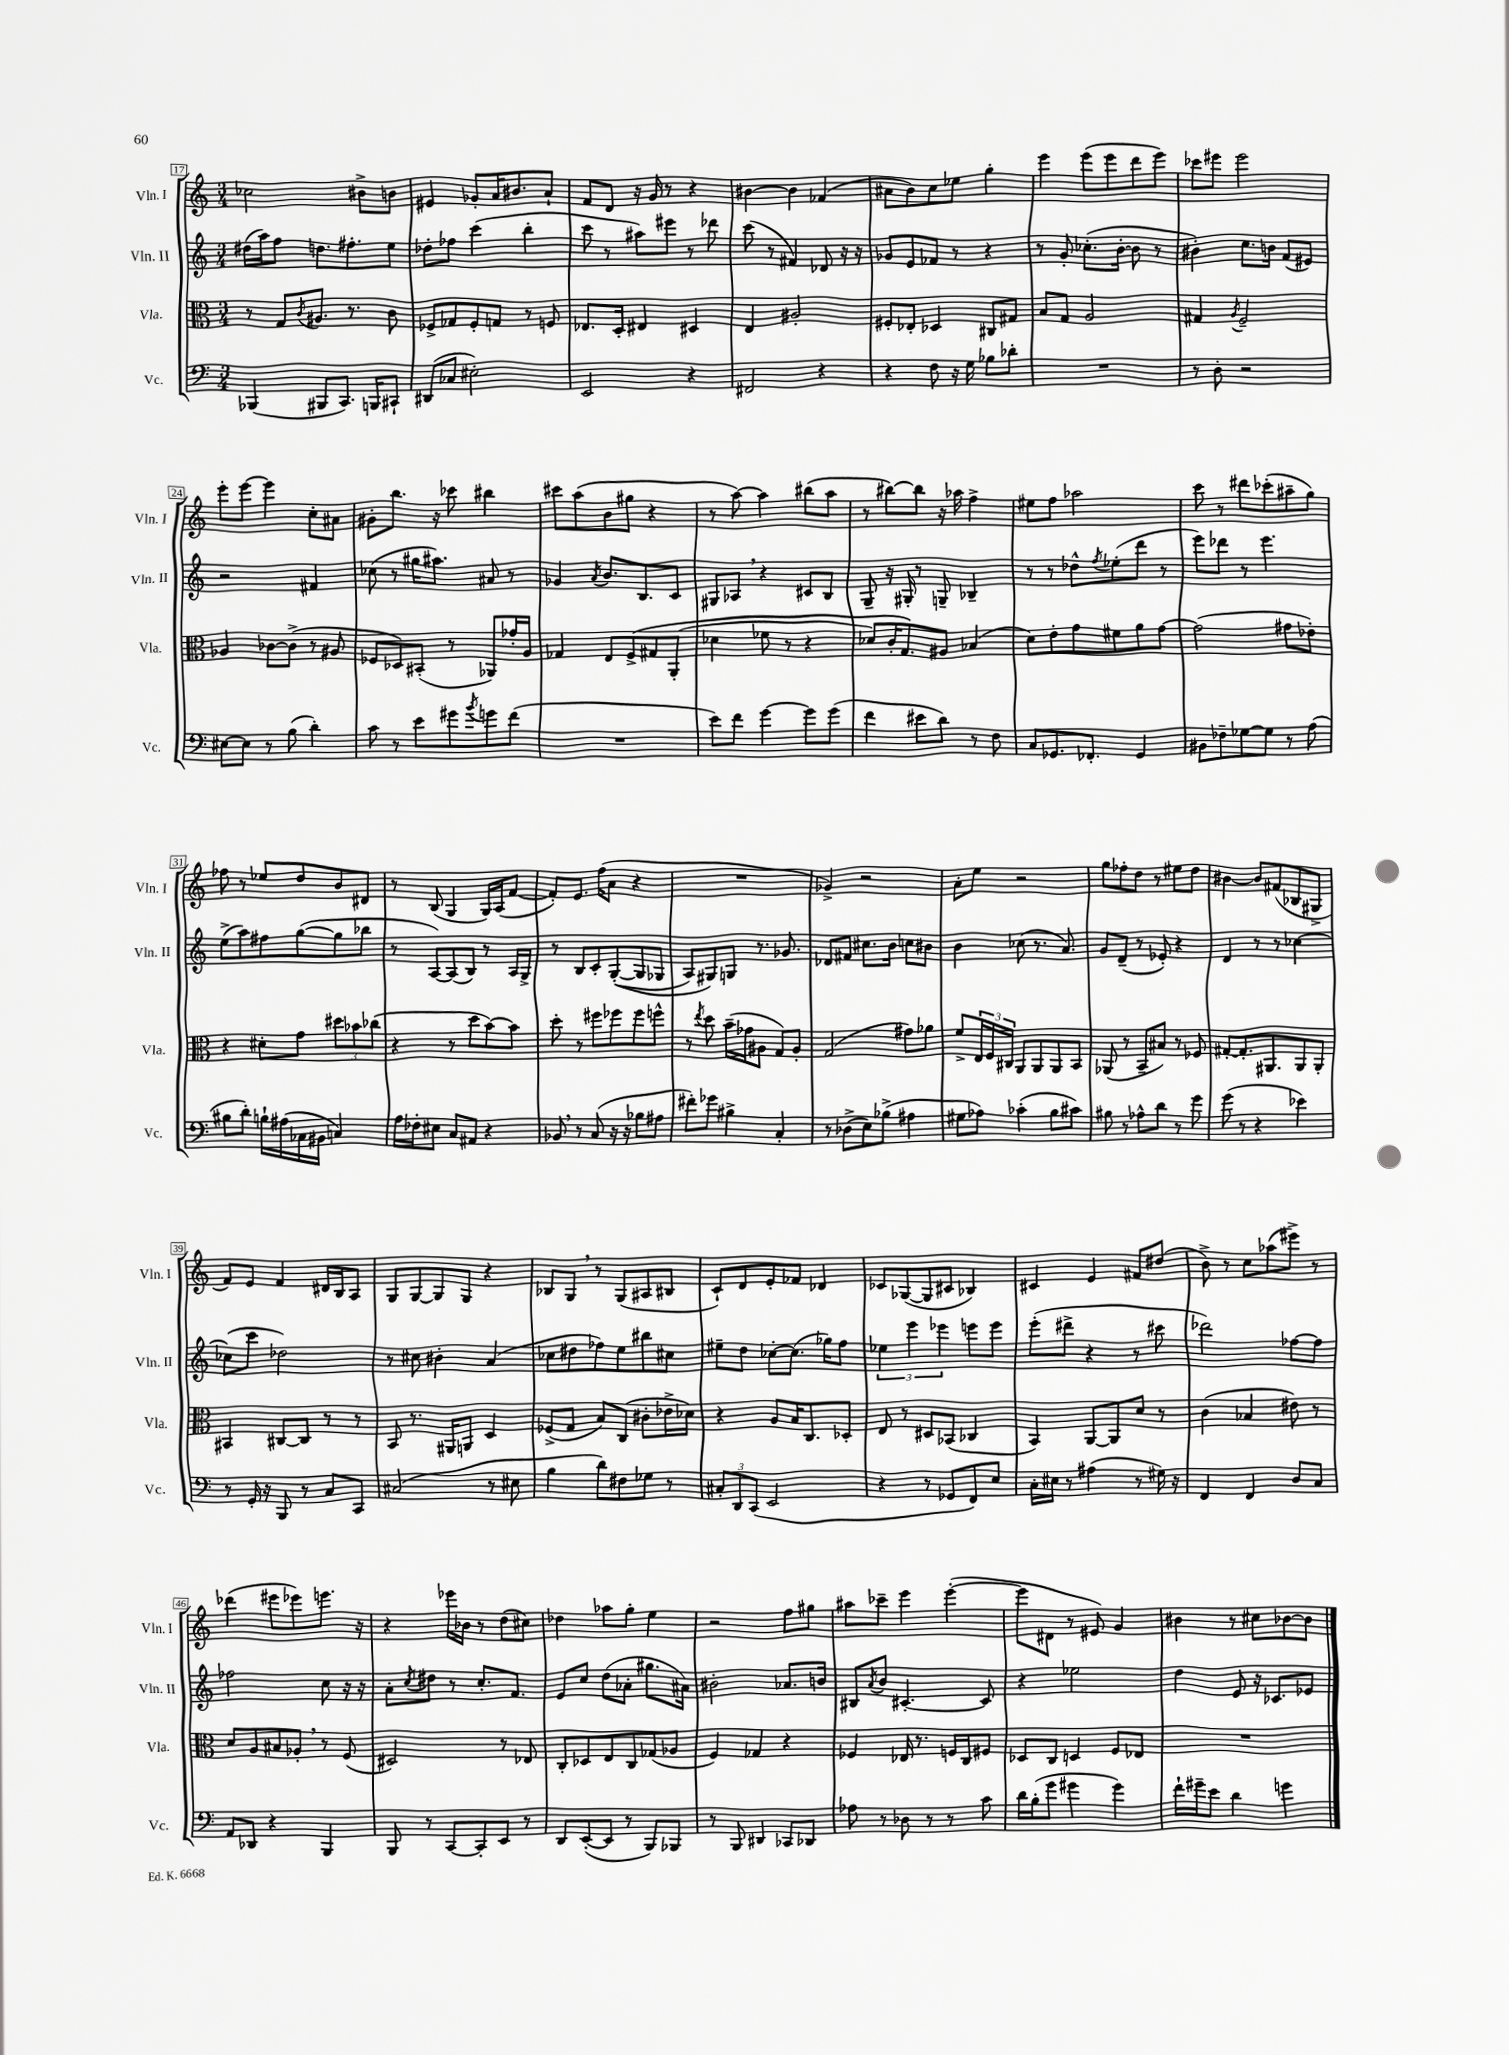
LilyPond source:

<<
\new StaffGroup <<
\new Staff = "s0" \with { instrumentName = "Vln. I" shortInstrumentName = "Vln. I" } {
    \clef treble \key c \major \numericTimeSignature \time 3/4
    ces''2 bis'8-> b'8 |
    eis'4 ges'8-. a'16 bis'8. a'8-! |
    f'8 d'8 r16 g'16 r8 r4 |
    bis'4~ bis'4 fes'4( |
    ais'8 b'8) c''8 ees''8 g''4-. |
    e'''4 e'''8( e'''8 d'''8 e'''8) |
    ces'''8 eis'''8 eis'''2 |
    e'''8-. e'''8~ e'''4 c''8-. ais'8 |
    gis'8-. b''8. r16 ces'''8 bis''4 |
    cis'''8 a''8( b'8 gis''8 r4 |
    r8 a''8~) a''4 bis''8( a''8 |
    r8 bis''8~) bis''8 r16 aes''16 f''4-> |
    eis''8 f''8 aes''2 |
    c'''8 r8 dis'''8 ces'''8-.( ais''8-- g''8) |
    fes''8 r8 ees''8 d''8 b'8 dis'8 |
    r8 b8( g4 g16) a16( f'8~ |
    f'8-.) e'8. f''16( a'8 r4 |
    R2. |
    ges'4->) r2 |
    a'8-. e''8 r2 |
    g''8 fes''8-. d''8 r8 eis''8 d''8 |
    bis'4~ bis'8 fis'8( bes8 gis8-> |
    f'8) e'8 f'4 dis'16 b16 a8 |
    g8 g8~ g8 g8 r4 |
    bes8 g8 \breathe r8 g8( ais8 bis8 |
    c'8-!) d'8 e'8-. fes'8 des'4 |
    ces'8 ges8~( ges8 cis'8 bes4) |
    cis'4 e'4 fis'8 dis''8( |
    b'8->) r8 c''8 aes''8( eis'''8->) r8 |
    des'''4( eis'''8 ees'''8) e'''8. r16 |
    r4 ees'''16 bes'16 r8 d''8( cis''8) |
    des''4 aes''8 g''8-. e''4 |
    r2 f''8 gis''8 |
    ais''8 ces'''8-- e'''4 e'''4~-.( |
    e'''8 dis'8 r8 eis'8) g'4 |
    bis'4 r8 cis''8 bes'8~ bes'8 \bar "|." |
}
\new Staff = "s1" \with { instrumentName = "Vln. II" shortInstrumentName = "Vln. II" } {
    \clef treble \key c \major \numericTimeSignature \time 3/4
    dis''16( a''16) f''8 d''8. fis''8.-. e''8 |
    des''8-. fes''8 c'''4( b''4-. |
    c'''8 r8 ais''8) eis'''8 r8 des'''8 |
    c'''8( r8 fis'4) des'8 r16 r16 |
    ges'8 e'8 fes'8 r8 r4 |
    r8 g'8-. ces''8.-.( b'16~-. b'8 r8 |
    bis'4-.) c''8. b'16 f'8( eis'8) |
    r2 fis'4 |
    ces''8( r8 gis''16 ais''8.) ais'8 r8 |
    ges'4 \acciaccatura { a'8 } b'8. b8. c'8 |
    gis8 aes8 \breathe r4 cis'8 b8 |
    g8-- r16 gis16-. r8 g8-- bes4-- |
    r8 r8 des''8-^ \acciaccatura { f''8 } ees''8-.( d'''8 r8 |
    e'''8) des'''8 r8 e'''4. |
    e''8->( a''8) fis''8 g''8~( g''8 bes''8 |
    r8 a8~) a8( b8) r8 a16 g16-> |
    r8 b8 c'8-. g8~-.(\( g8 ges8 |
    a8) gis8\) g8 r8. ges'8. |
    des'8 fis'8 cis''8. b'16 c''8 bis'8 |
    b'4 ces''8( r8. a'8.) |
    g'8 d'8--( r8 ees'8-.) r4 |
    d'4 r8 r8 ces''4~ |
    ces''8( c'''8 des''2) |
    r8 cis''8 bis'4-. a'4( |
    ces''8 dis''8 fes''8) e''8 bis''8 cis''8 |
    eis''8-- d''8 ces''8~-. ces''8.( ges''16) f''8 |
    \tuplet 3/2 { ees''4 e'''4 ees'''4 } e'''8 e'''8 |
    e'''8-.( dis'''8-> r4 r8 cis'''8 |
    des'''2) fes''8~ fes''8 |
    fes''2 c''8 r16 r16 |
    a'8-. \acciaccatura { c''8 } dis''8 r8 c''8.-. f'8. |
    e'8 c''8 d''8( aes'8-. gis''8. ais'16) |
    bis'2-. aes'8. b'16 |
    bis8 \acciaccatura { a'8 } b'8 cis'4.~-. cis'8 |
    r4 ees''2 |
    d''4 e'8 r16 ces'8. ees'8 \bar "|." |
}
\new Staff = "s2" \with { instrumentName = "Vla." shortInstrumentName = "Vla." } {
    \clef alto \key c \major \numericTimeSignature \time 3/4
    r8 g8 \acciaccatura { c'8 } ais8. r8. c'8 |
    fes8-> ges8 fes8-. g8 r8 f8 |
    ees8. d16-. eis4 dis4 |
    e4 ais2-. |
    fis8-. ees8-. des4 cis8 gis8 |
    b8 g8 a2 |
    gis4 \acciaccatura { a8 } f2-- |
    aes4 ces'8~ ces'8->( r8 ais8 |
    fes8 des8) bis,8-.( r8 aes,8) ges'16-. a16 |
    ges4 e8 f8->\( gis8 a,8-.( |
    des'4 fes'8 r8 r4 |
    des'8) c'16-. g8.\) ais8 bes4( |
    d'8) e'8-. g'8 fis'8 a'8 g'8~ |
    g'2( gis'8 ees'8-.) |
    r4 dis'8-. g'8 \tuplet 3/2 { dis''8 bes'8 ces''8( } |
    r4 r8 d''8 b'8~) b'8 |
    d''8-. r8 fis''8 fes''8 fes''8 f''8-^ |
    r8 \acciaccatura { e''8 } d''8 b'16--( ges'16 ais8 g8) ais8-. |
    g2( gis'8) aes'8 |
    f'8-> \tuplet 3/2 { e16 f16 cis16 } a,8 a,8 a,8 b,8 |
    aes,8( r8 b,8-- bis8) r8 fes8 |
    gis8~-. gis8.-. ais,8. ais,8 ais,8-. |
    bis,4 cis8~ cis8 r8 r8 |
    b,8 r8. ais,16 a,8 d4 |
    fes8->( g8 b8) c8( cis'8-. ees'16-> des'16) |
    r4 a8 b16 c8. des8-. |
    e8 r8 dis8 bes,8( ces4 |
    b,4) a,8~ a,8 d'8 r8 |
    c'4( bes4 eis'8) r8 |
    d'8 a8 bis8 aes8-. \breathe r8 f8( |
    dis2) r8 ees8 |
    c8-. des8 e8 c8 ges8( aes8 |
    f4) ges4 r4 |
    fes4 ees16 r8. f16 c16 fis8 |
    des8 c8 d4 f8 ees8 |
    R2. \bar "|." |
}
\new Staff = "s3" \with { instrumentName = "Vc." shortInstrumentName = "Vc." } {
    \clef bass \key c \major \numericTimeSignature \time 3/4
    bes,,4( bis,,8 c,8.) b,,16 cis,8-! |
    dis,8( ces8 eis2-.) |
    e,2 r4 |
    fis,2 r4 |
    r4 f8 r16 g16 bes8 des'8-. |
    R2. |
    r8 d8-. r2 |
    eis8~ eis8 r8 b8( d'4-.) |
    c'8 r8 e'8 gis'8 \acciaccatura { b'8 } g'8 f'8( |
    R2. |
    e'8) f'8 g'4~ g'8 g'8( |
    f'4 eis'8 d'8) r8 f8 |
    c8 ges,8. fes,8.-. ges,4 |
    bis,8 fes8-- ges8~ ges8 r8 a8( |
    bis8 d'8-.) b16-! ais16( ces16 bis,16 c4) |
    a16 fes16-. eis8 c8 ais,8 r4 |
    bes,8 \breathe r8 c8( r16 r16 bes8 ais8 |
    fis'8-.) ges'8 bis4-> c4-. |
    r8 des8->( e8) bes8->( ais4 |
    gis8 aes8) ces'4-.( b8 cis'8) |
    bis8 r8 aes8-^ d'8 r8 g'8 |
    g'8( r8 r4 ees'4) |
    r8 g,16-. r16 b,,8 r8 c8 c,8 |
    cis2( r8 eis8 |
    b4 d'8) fis8 ges8 r8 |
    \tuplet 3/2 { cis8-. d,8 c,8( } e,2 |
    r4 r8 ges,8 f,8) e8 |
    c16-. eis16 r8 ais4( r8 gis16) r16 |
    f,4 f,4 d8 c8 |
    a,8 des,8 r4 b,,4 |
    b,,8 r8 c,8~ c,8-. e,8 r8 |
    d,8 e,8~-.( e,8 r8 b,,8) bes,,8 |
    r8 b,,8 dis,4 ces,8 des,8 |
    aes8 r8 des8 r8 r8 c'8 |
    d'16 b16-.( g'8 gis'4 gis'4) |
    f'16-! gis'16-- e'8 d'4 g'4 \bar "|." |
}
>>
>>
\layout { \context { \Score currentBarNumber = #17 \override BarNumber.stencil = #(make-stencil-boxer 0.1 0.3 ly:text-interface::print) } }
